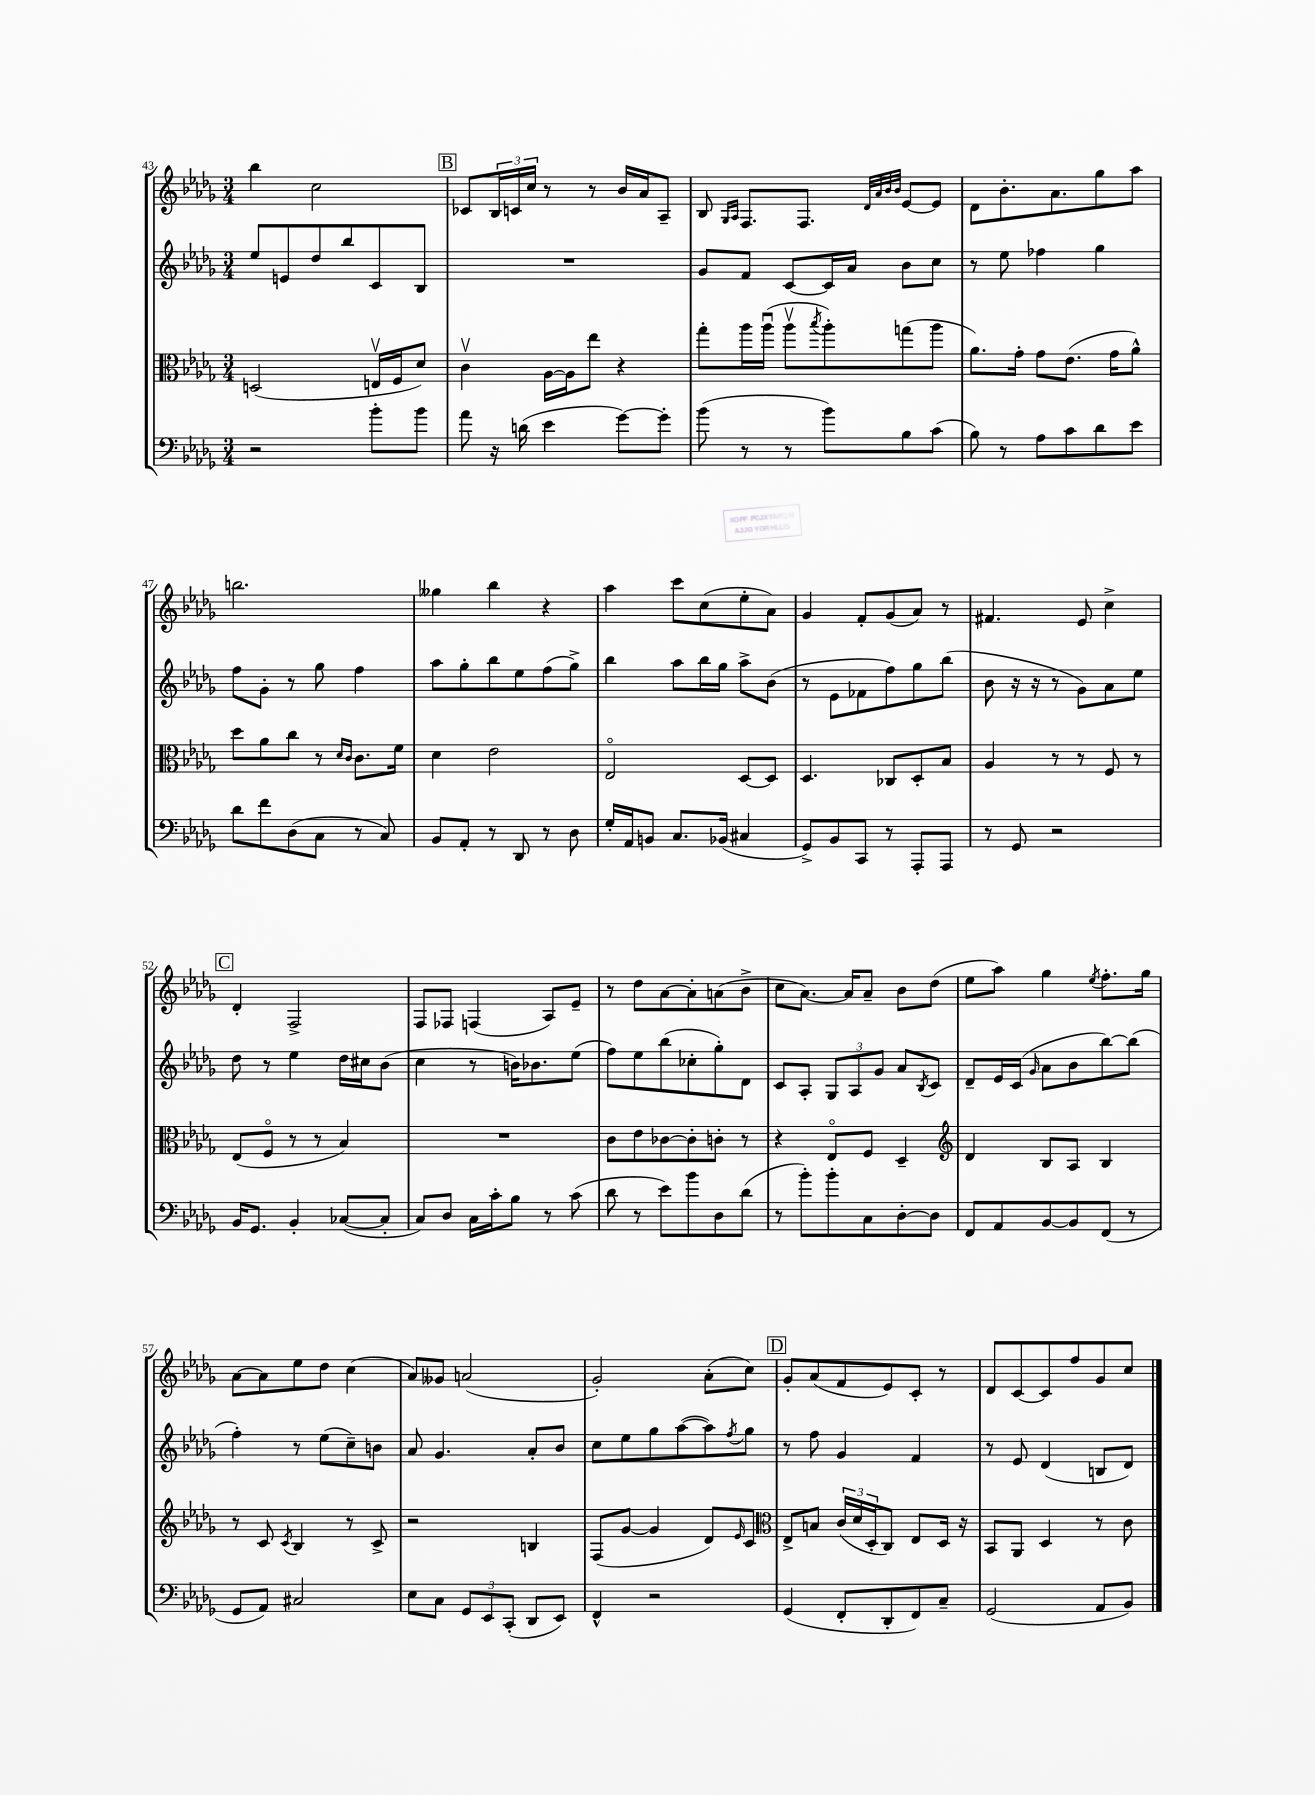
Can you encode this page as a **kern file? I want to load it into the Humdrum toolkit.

**kern	**kern	**kern	**kern
*staff4	*staff3	*staff2	*staff1
*clefF4	*clefC3	*clefG2	*clefG2
*k[b-e-a-d-g-]	*k[b-e-a-d-g-]	*k[b-e-a-d-g-]	*k[b-e-a-d-g-]
*M3/4	*M3/4	*M3/4	*M3/4
2r	(2D	8ee-	4bb-
.	.	8e	.
.	.	8dd-	2cc
.	.	8bb-	.
8b-'	16Ev	8c	.
.	16F	.	.
8b-	8d-)	8B-	.
=	=	=	=
8a-	4cv	2.r	8c-
16r	.	.	24B-
.	.	.	24c
(16d	.	.	.
.	.	.	24cc
4e-	[16A-	.	8r
.	16A-]	.	.
.	8ee-	.	8r
[8g-)	4r	.	16b-
.	.	.	16a-
8g-']	.	.	8A-~
=	=	=	=
(8b-	8gg-'	8g-	8B-
.	.	.	16qqG-
.	.	.	16qqA-
8r	16aa-	8f	8.F
.	(16aa-u	.	.
8r	8aa-v	[8c	.
.	.	.	8.F
.	8qbb-	.	.
8b-)	8aa-')	16c]	.
.	.	16a-	.
.	.	.	32qqd-
.	.	.	32qqa-
.	.	.	32qqb-
.	.	.	32qqb-
8B-	(8gg	8b-	[8e-
(8c	8aa-	8cc	8e-]
=	=	=	=
8B-)	8.a-)	8r	8d-
8r	.	8ee-	8.b-'
.	16g-'	.	.
8A-	8g-	4ff-	.
.	.	.	8.a-
8c	(8.e-	.	.
8d-	.	4gg-	8gg-
.	16g-	.	.
8e-	8a-^^)	.	8aa-
=	=	=	=
8d-	8dd-	8ff	2.bb
8f	8a-	8g-'	.
(8D-	8cc	8r	.
8C	8r	8gg-	.
.	16qqd-	.	.
.	16qqc	.	.
8r	8.c	4ff	.
8C)	.	.	.
.	16f	.	.
=	=	=	=
8BB-	4d-	8aa-	4gg--
8AA-'	.	8gg-'	.
8r	2e-	8bb-	4bb-
8DD-	.	8ee-	.
8r	.	(8ff	4r
8D-	.	8gg-^)	.
=	=	=	=
16G-'	2E-o	4bb-	4aa-
16AA-	.	.	.
8BB	.	.	.
8.C	.	8aa-	8ccc
.	.	16bb-	(8cc
(16BB-	.	16gg-	.
4C#	[8D-	8aa-^	8ee-'
.	8D-]	(8b-	8a-)
=	=	=	=
8GG-^)	4.D-	8r	4g-
8BB-	.	8e-	.
8CC	.	8f-	8f'
8r	8C-	8ff)	(8g-
8AAA-'	8D-'	8gg-	8a-)
8AAA-	8B-	(8bb-	8r
=	=	=	=
8r	4A-	8b-	4.f#
8GG-	.	16r	.
.	.	16r	.
2r	8r	8r	.
.	8r	8g-)	8e-
.	8F	8a-	4cc^
.	8r	8ee-	.
=	=	=	=
16BB-	(8E-	8dd-	4d-'
8.GG-	.	.	.
.	8Fo	8r	.
4BB-'	8r	4ee-	2F^
.	8r	.	.
([8C-	4B-)	16dd-	.
.	.	16cc#	.
8C-']	.	(8b-	.
=	=	=	=
8C)	2.r	4cc	8F
8D-	.	.	8F-
16C	.	8r	(4F
16c'	.	.	.
8B-	.	16b)	.
.	.	8.b-	.
8r	.	.	8A-)
(8c	.	(8ee-	8e-~
=	=	=	=
8d-	8c	8ff)	8r
8r	8e-	8ee-	8dd-
8e-)	[8c-	(8bb-	[8a-
8b-	8c-']	8cc-'	8a-']
8D-	8c'	8gg-')	(8a
(8d-	8r	8d-	8b-^
=	=	=	=
8r	4r	8c	8cc
8b-')	.	8A-'	[8.a-)
8b-'	8E-o	12G-	.
.	.	.	16a-]
.	.	12A-	.
8C	8F	.	8a-~
.	.	12g-	.
[8D-'	4D-~	8a-	8b-
.	.	8qB-	.
8D-]	.	8c	(8dd-
=	=	=	=
*	*clefG2	*	*
8FF	4d-	8d-~	8ee-
8AA-	.	16e-	8aa-)
.	.	(16c	.
.	.	16qqg-	.
[8BB-	8B-	8a-	4gg-
8BB-]	8A-	8b-	.
.	.	.	8qee-
(8FF	4B-	[8bb-)	8.ff'
8r	.	(8bb-]	.
.	.	.	16gg-
=	=	=	=
8GG-	8r	4ff')	[8a-
8AA-)	8c	.	8a-]
.	8qc	.	.
2C#	4B-	8r	8ee-
.	.	(8ee-	8dd-
.	8r	8cc~)	(4cc
.	8c^	8b	.
=	=	=	=
8E-	2r	8a-	8a-)
8C	.	4.g-	8g--
12GG-	.	.	(2a
12EE-	.	.	.
(12CC'	.	.	.
8DD-	4B	8a-'	.
8EE-)	.	8b-	.
=	=	=	=
4FF^^	(8F	8cc	2g-')
.	[8g-	8ee-	.
2r	4g-]	8gg-	.
.	.	([8aa-	.
.	8d-)	8aa-])	(8a-'
.	16qqe-	8qff	.
.	8c	8gg-	8cc)
=	=	=	=
*	*clefC3	*	*
(4GG-	8E-^	8r	8g-'
.	8B	8ff	(8a-
8FF'	(24c	4g-	8f
.	24d-	.	.
.	24D-'	.	.
8DD-'	8C)	.	8e-)
8FF)	8E-	4f	8c'
8C~	16D-	.	8r
.	16r	.	.
=	=	=	=
(2GG-	8BB-	8r	8d-
.	8AA-	8e-	[8c
.	4D-	(4d-	8c]
.	.	.	8ff
8AA-	8r	8B	8g-
8BB-)	8c	8d-)	8cc
==	==	==	==
*-	*-	*-	*-
